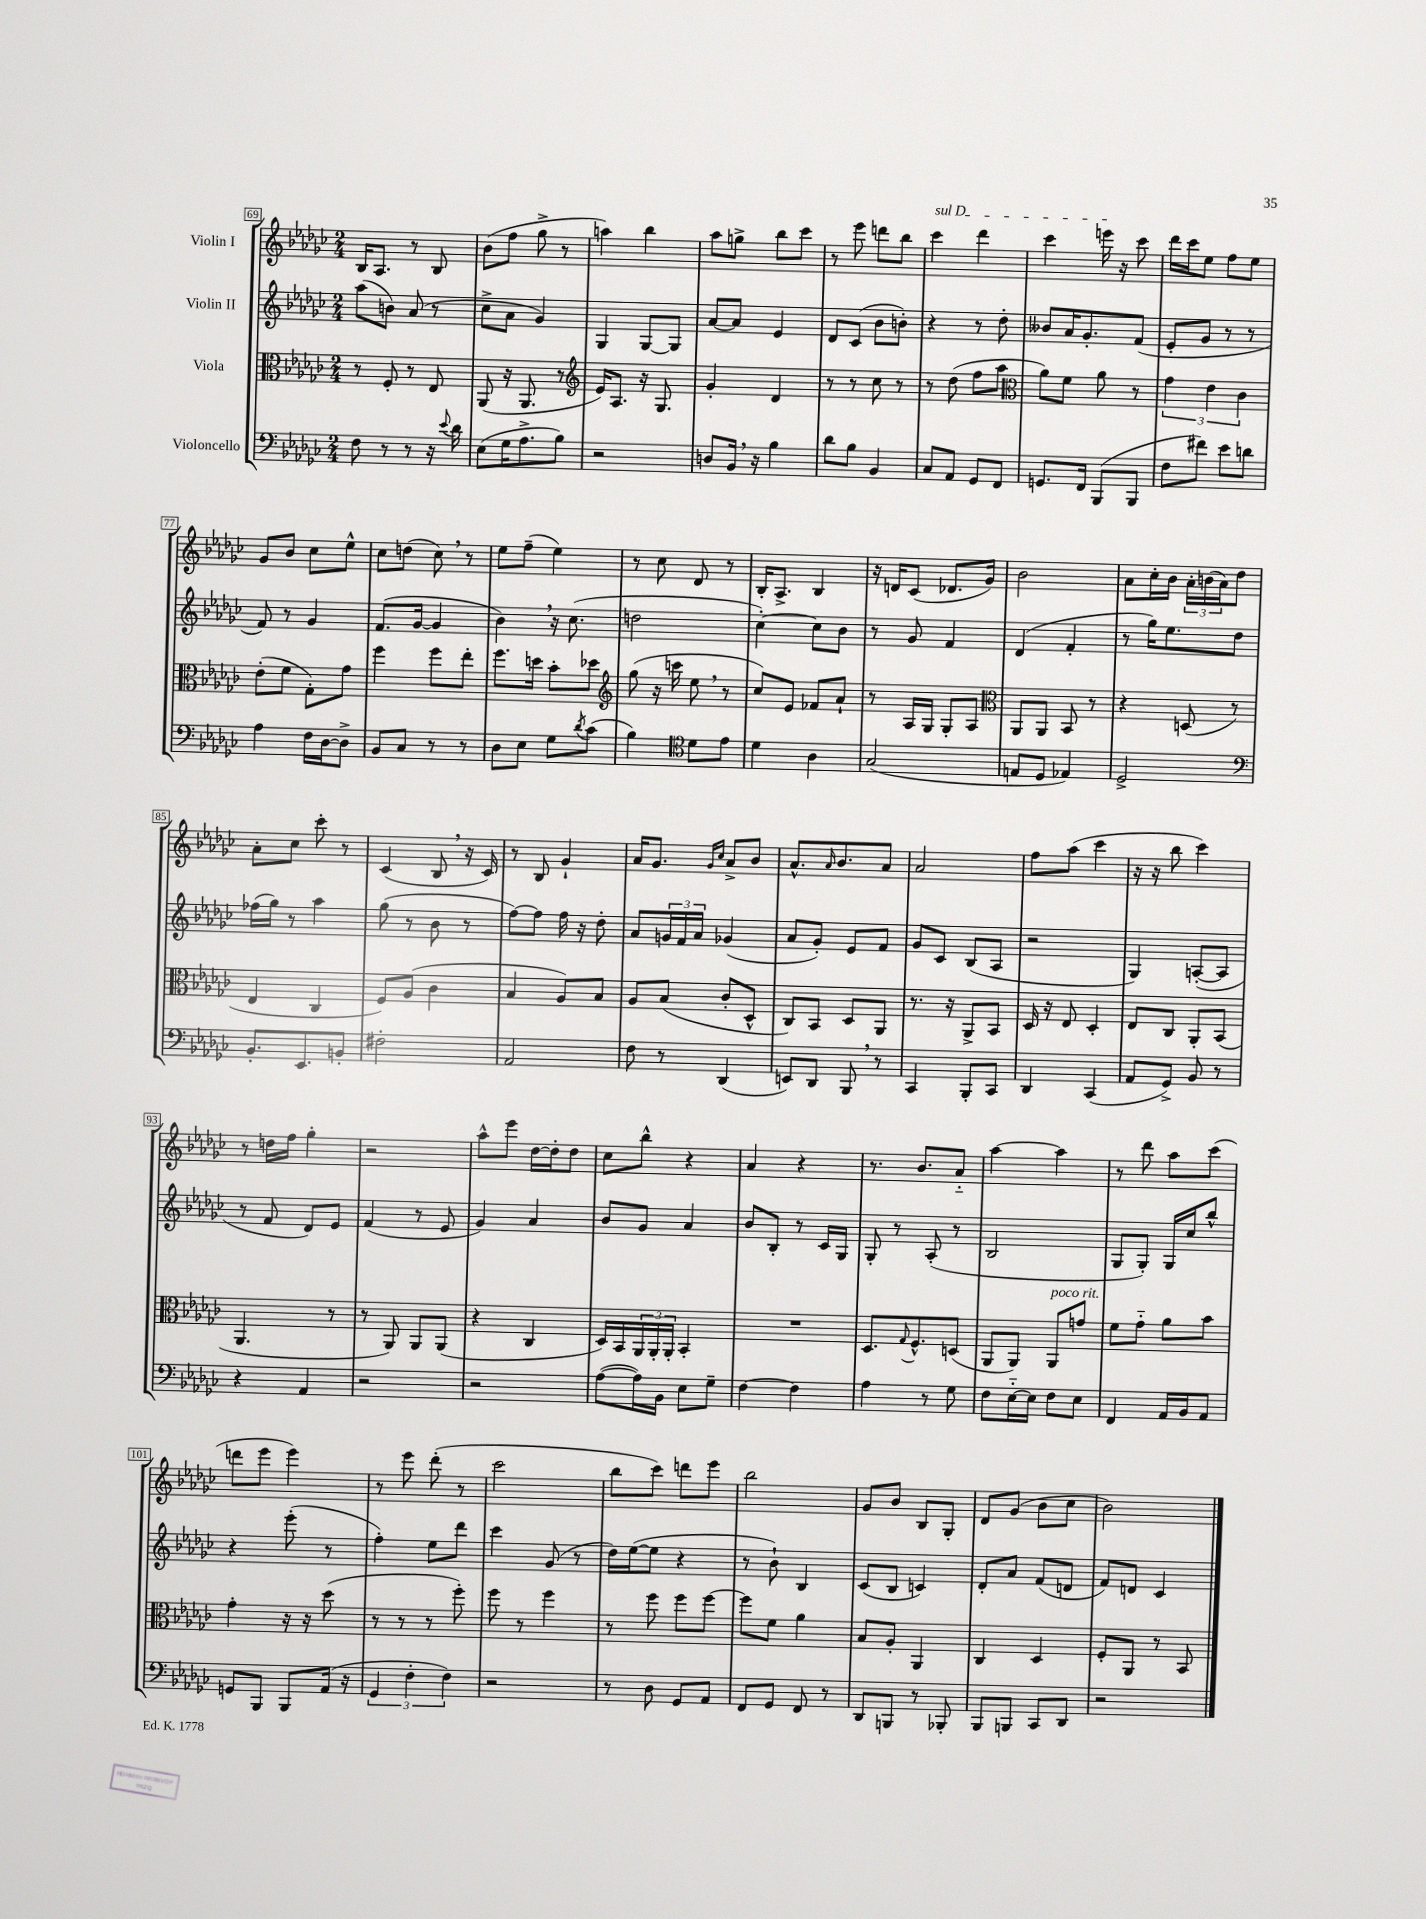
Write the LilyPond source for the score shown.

<<
\new StaffGroup <<
\new Staff = "s0" \with { instrumentName = "Violin I" } {
    \clef treble \key ges \major \numericTimeSignature \time 2/4
    bes16 aes8. r8 bes8 |
    bes'8( f''8 ges''8-> r8 |
    a''4) bes''4 |
    aes''8 g''8-> bes''8 ces'''8 |
    r8 ees'''8 d'''8 bes''8 |
    \once \override TextSpanner.bound-details.left.text = \markup { \italic "sul D" } ces'''4\startTextSpan des'''4 |
    ces'''4 e'''16\stopTextSpan r16 ces'''8 |
    des'''16 ces'''16 ees''8 f''8 ees''8 |
    ges'8 bes'8 ces''8 ees''8-^ |
    ces''8 d''8( ces''8) \breathe r8 |
    ees''8 f''8--( ees''4) |
    r8 ces''8 des'8 r8 |
    bes16-. aes8.-> bes4 |
    r16 d'16 ces'8( des'8. ges'16) |
    bes'2 |
    aes'8 ces''16-. bes'16 \tuplet 3/2 { aes'16-. b'16( aes'16) } des''8 |
    aes'8-. ces''8 ces'''8-. r8 |
    ces'4( bes8 \breathe r16 ces'16) |
    r8 bes8 ges'4-! |
    aes'16 ges'8. \grace { ges'16 ces''16 } aes'8-> bes'8 |
    aes'8.-^ \grace { aes'16 } bes'8. aes'8 |
    aes'2 |
    f''8 aes''8( ces'''4 |
    r16 r16 bes''8 ces'''4) |
    r8 d''16 f''16 ges''4-. |
    r2 |
    aes''8-^ ees'''8 des''16~ des''16-. des''8 |
    ces''8 bes''8-^ r4 |
    aes'4 r4 |
    r8. bes'8. aes'8-_ |
    aes''4~ aes''4 |
    r8 des'''8 aes''8 ces'''8( |
    d'''8 ees'''8 ees'''4) |
    r8 ees'''8 des'''8-.( r8 |
    ces'''2 |
    bes''8 ces'''8) d'''8 ees'''8 |
    bes''2 |
    ges'8 bes'8 bes8 ges8-. |
    des'8 ges'8( bes'8 ces''8 |
    bes'2) \bar "|." |
}
\new Staff = "s1" \with { instrumentName = "Violin II" } {
    \clef treble \key ges \major \numericTimeSignature \time 2/4
    aes''8( b'8) aes'8( r8 |
    ces''8-> aes'8 ges'4) |
    ges4 ges8~ ges8 |
    aes'8~ aes'8 ees'4 |
    des'8 ces'8( bes'8 b'8-.) |
    r4 r8 des''8-. |
    beses'8 aes'16 ges'8.-. f'8( |
    ees'8-. ges'8 r8 r8 |
    f'8) r8 ges'4 |
    f'8.( ges'16~ ges'4 |
    bes'4) \breathe r16 ces''8.( |
    d''2 |
    ces''4~-.) ces''8 bes'8 |
    r8 ges'8 f'4 |
    des'4( f'4-. |
    r8 ges''16) ees''8. des''8 |
    fes''16( ges''16) r8 aes''4 |
    ges''8( r8 bes'8 r8 |
    f''8~) f''8 f''16 r16 des''8-. |
    aes'8 \tuplet 3/2 { g'16 f'16 aes'16 } ges'4( |
    aes'8 ges'8-.) ees'8 f'8 |
    ges'8 ces'8 bes8( aes8 |
    r2 |
    ges4) a8~-.( a8 |
    r8 f'8 des'8) ees'8 |
    f'4( r8 ees'8 |
    ges'4) aes'4 |
    bes'8 ges'8 aes'4 |
    bes'8 bes8-. r8 ces'16 ges16 |
    ges8-. r8 aes8-.( r8 |
    bes2 |
    ges8 ges8-.) ges16 ces''16 bes''8-^ |
    r4 ees'''8-.( r8 |
    f''4-.) ees''8 des'''8 |
    ces'''4 ges'8( r8 |
    des''16) ees''16~( ees''8 r4 |
    r8 bes'8-!) bes4 |
    ces'8( bes8 c'4) |
    des'8-. aes'8 f'8( d'8 |
    f'8) d'8 ces'4 \bar "|." |
}
\new Staff = "s2" \with { instrumentName = "Viola" } {
    \clef alto \key ges \major \numericTimeSignature \time 2/4
    r8 f8-. r8 ees8 |
    aes,8( r16 aes,8. r8 |
    \clef treble ees'16) aes8. r16 ges8. |
    ges'4-. des'4 |
    r8 r8 ces''8 r8 |
    r8 des''8( f''8 aes''8 |
    \clef alto aes'8) f'8 aes'8 r8 |
    \tuplet 3/2 { ges'4 ees'4 ces'4 } |
    ees'8-.( f'8 ges8-.) ges'8 |
    f''4 f''8 ees''8-. |
    f''8. d''16 bes'8-. des''8 |
    \clef treble ges''8( r16 c'''16 ees''8 \breathe r8 |
    ces''8) ees'8 fes'8 aes'8-! |
    r8 aes16 ges16 ges8-. aes8 |
    \clef alto aes,8 aes,8 bes,8 r8 |
    r4 d8( r8 |
    ees4 ces4 |
    f8) aes8( ces'4 |
    bes4 aes8) bes8 |
    aes8 bes8( ces'8-. des8-^ |
    ces8) bes,8 des8 aes,8 |
    r8. r16 aes,8-> bes,8 |
    des16 r16 ees8 des4-. |
    ees8 ces8 aes,8-. bes,8( |
    aes,4. r8 |
    r8 aes,8) aes,8 aes,8( |
    r4 ces4 |
    des16) bes,16 \tuplet 3/2 { aes,16 aes,16-. aes,16-. } bes,4-. |
    R2 |
    des8. \appoggiatura { ges8 } f8.-^ d8( |
    aes,8 aes,8) aes,8^\markup { \italic "poco rit." } g'8 |
    f'8 ges'8-_ aes'8 bes'8 |
    ges'4-. r16 r16 des''8( |
    r8 r8 r8 f''8-.) |
    f''8 r8 f''4 |
    r8 f''8 f''8 f''8~ |
    f''8 f'8 aes'4 |
    bes8 aes8-. aes,4 |
    ces4 des4 |
    f8-. aes,8 r8 bes,8 \bar "|." |
}
\new Staff = "s3" \with { instrumentName = "Violoncello" } {
    \clef bass \key ges \major \numericTimeSignature \time 2/4
    f8 r8 r8 r16 \appoggiatura { ees'8 } des'16 |
    ees8( ges16 aes8.-> bes8) |
    r2 |
    d8 bes,16 \breathe r16 bes4 |
    des'8 bes8 bes,4 |
    ces8 aes,8 ges,8 f,8 |
    g,8. f,16 bes,,8( bes,,8 |
    f8 fis'8) ees'8 d'8 |
    aes4 f16 des16~ des8-> |
    bes,8 ces8 r8 r8 |
    des8 ees8 ges8 \acciaccatura { des'8 } ces'8( |
    bes4) \clef tenor des'8 ees'8 |
    des'4 aes4 |
    ges2( |
    e8 des8 ees4) |
    des2-> |
    \clef bass bes,8.-. ees,8. b,8-. |
    fis2-. |
    aes,2 |
    f8 r8 des,4( |
    e,8) des,8 bes,,8 \breathe r8 |
    ces,4 bes,,8-. ces,8 |
    des,4 ces,4( |
    aes,8 ges,8->) bes,8 r8 |
    r4 aes,4 |
    r2 |
    r2 |
    aes8~( aes16) bes,16 ees8 ges8-- |
    f4~ f4 |
    aes4 r8 ges8 |
    f8 ees16~-_ ees16 f8 ees8 |
    f,4 aes,16 bes,16 aes,8 |
    g,8 bes,,8 bes,,8 aes,16( r16 |
    \tuplet 3/2 { ges,4 f4-. f4) } |
    r2 |
    r8 des8 ges,8 aes,8 |
    f,8 ges,8 f,8 r8 |
    des,8 b,,8 r8 bes,,8-. |
    bes,,8 b,,8 ces,8 des,8 |
    r2 \bar "|." |
}
>>
>>
\layout { \context { \Score currentBarNumber = #69 \override BarNumber.stencil = #(make-stencil-boxer 0.1 0.3 ly:text-interface::print) } }
